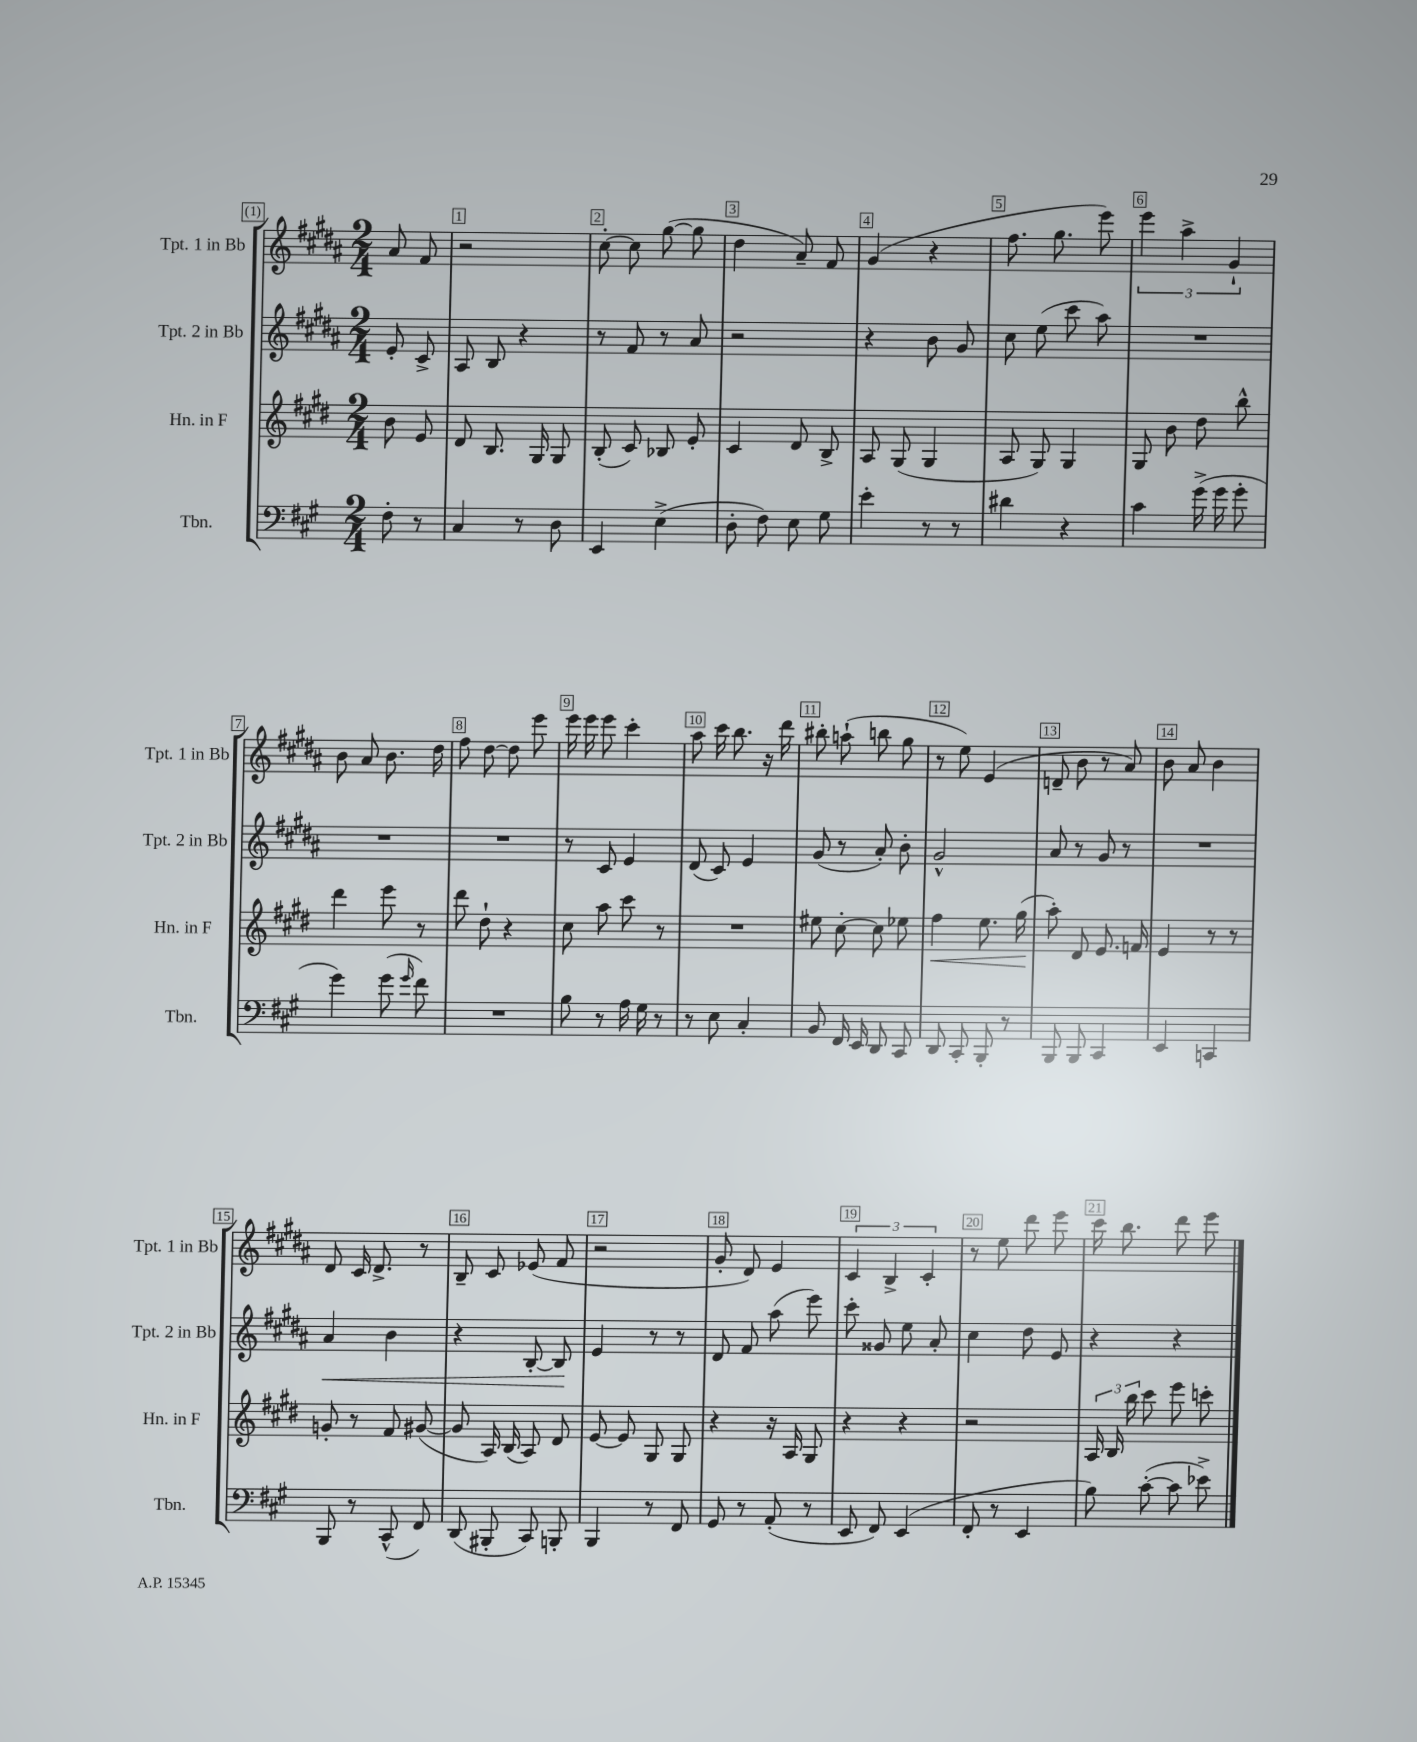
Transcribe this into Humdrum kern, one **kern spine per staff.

**kern	**kern	**kern	**kern
*staff4	*staff3	*staff2	*staff1
*clefF4	*clefG2	*clefG2	*clefG2
*k[f#c#g#]	*k[f#c#g#d#]	*k[f#c#g#d#a#]	*k[f#c#g#d#a#]
*M2/4	*M2/4	*M2/4	*M2/4
8F#'	8b	8e'	8a#
8r	8e	8c#^	8f#
=	=	=	=
4C#	8d#	8A#	2r
.	8.B	8B	.
8r	.	4r	.
.	16G#	.	.
8D	8G#	.	.
=	=	=	=
4EE	(8B'	8r	[8cc#'
.	8c#)	8f#	8cc#]
(4E^	8B-	8r	([8gg#
.	8e'	8a#	8gg#]
=	=	=	=
8D'	4c#	2r	4dd#
8F#)	.	.	.
8E	8d#	.	8a#~)
8G#	8B^	.	8f#
=	=	=	=
4e'	8A	4r	(4g#
.	(8G#	.	.
8r	4G#	8b	4r
8r	.	8g#	.
=	=	=	=
4d#	8A	8cc#	8.ff#
.	8G#)	(8ee	.
.	.	.	8.gg#
4r	4G#	8ccc#	.
.	.	8aa#)	8eee)
=	=	=	=
4c#	8G#	2r	6eee
.	8b	.	.
.	.	.	6aa#^
(16g#^	8dd#	.	.
16g#	.	.	.
.	.	.	6g#`
8g#'	8bb^^	.	.
=	=	=	=
4g#)	4ddd#	2r	8b
.	.	.	8a#
(8g#	8eee	.	8.b
16qqg#	.	.	.
8f#)	8r	.	.
.	.	.	16dd#
=	=	=	=
2r	8ddd#	2r	8ff#
.	8dd#`	.	[8dd#
.	4r	.	8dd#]
.	.	.	8eee
=	=	=	=
8B	8cc#	8r	16eee
.	.	.	16eee
8r	8aa	8c#	8eee
16A	8ccc#	4e	4ccc#'
16G#	.	.	.
8r	8r	.	.
=	=	=	=
8r	2r	(8d#	8aa#
8E	.	8c#)	16ccc#
.	.	.	8.bb
4C#'	.	4e	.
.	.	.	16r
.	.	.	16ddd#
=	=	=	=
8BB	8ee#	(8g#	8bb#'
16FF#	[8cc#'	8r	(8aa`
16EE	.	.	.
8DD	8cc#]	8a#')	8bb
8CC#	8ee-	8b'	8gg#
=	=	=	=
8DD	4ff#	2g#^^	8r
8CC#'	.	.	8ee)
8BBB'	8.ee	.	(4e
8r	.	.	.
.	(16gg#	.	.
=	=	=	=
8BBB	8aa')	8a#	8d~
8BBB	8d#	8r	8b
4CC#	8.e	8g#	8r
.	.	8r	8a#)
.	16f	.	.
=	=	=	=
4EE	4e	2r	8b
.	.	.	8a#
4CC	8r	.	4b
.	8r	.	.
=	=	=	=
8BBB	8g'	4a#	8d#
8r	8r	.	16c#
.	.	.	8.d#^
(8CC#^^	8f#	4b	.
8FF#)	([8g#	.	8r
=	=	=	=
(8DD	8g#]	4r	8B~
8BBB#'	16A)	.	8c#
.	(16B	.	.
8CC#)	8A)	[8B'	(8e-
8BBB'	8d#	8B]	8f#
=	=	=	=
4BBB	[8e	4e	2r
.	8e]	.	.
8r	8G#	8r	.
8FF#	8G#	8r	.
=	=	=	=
8GG#	4r	8d#	8g#'
8r	.	8f#	8d#)
(8AA'	16r	(8aa#	4e
.	16A	.	.
8r	8G#	8eee)	.
=	=	=	=
8EE	4r	8ccc#'	6c#
8FF#)	.	8g##	.
.	.	.	6B^
(4EE	4r	8ee	.
.	.	.	6c#'
.	.	8a#'	.
=	=	=	=
8FF#'	2r	4cc#	8r
8r	.	.	8ee
4EE	.	8dd#	8ddd#
.	.	8e	8eee
=	=	=	=
8B)	24A	4r	16ccc#
.	24B	.	.
.	.	.	8.bb
.	24bb	.	.
([8c#'	8ccc#	.	.
8c#]	8eee	4r	8ddd#
8e-^)	8ccc'	.	8eee
==	==	==	==
*-	*-	*-	*-
